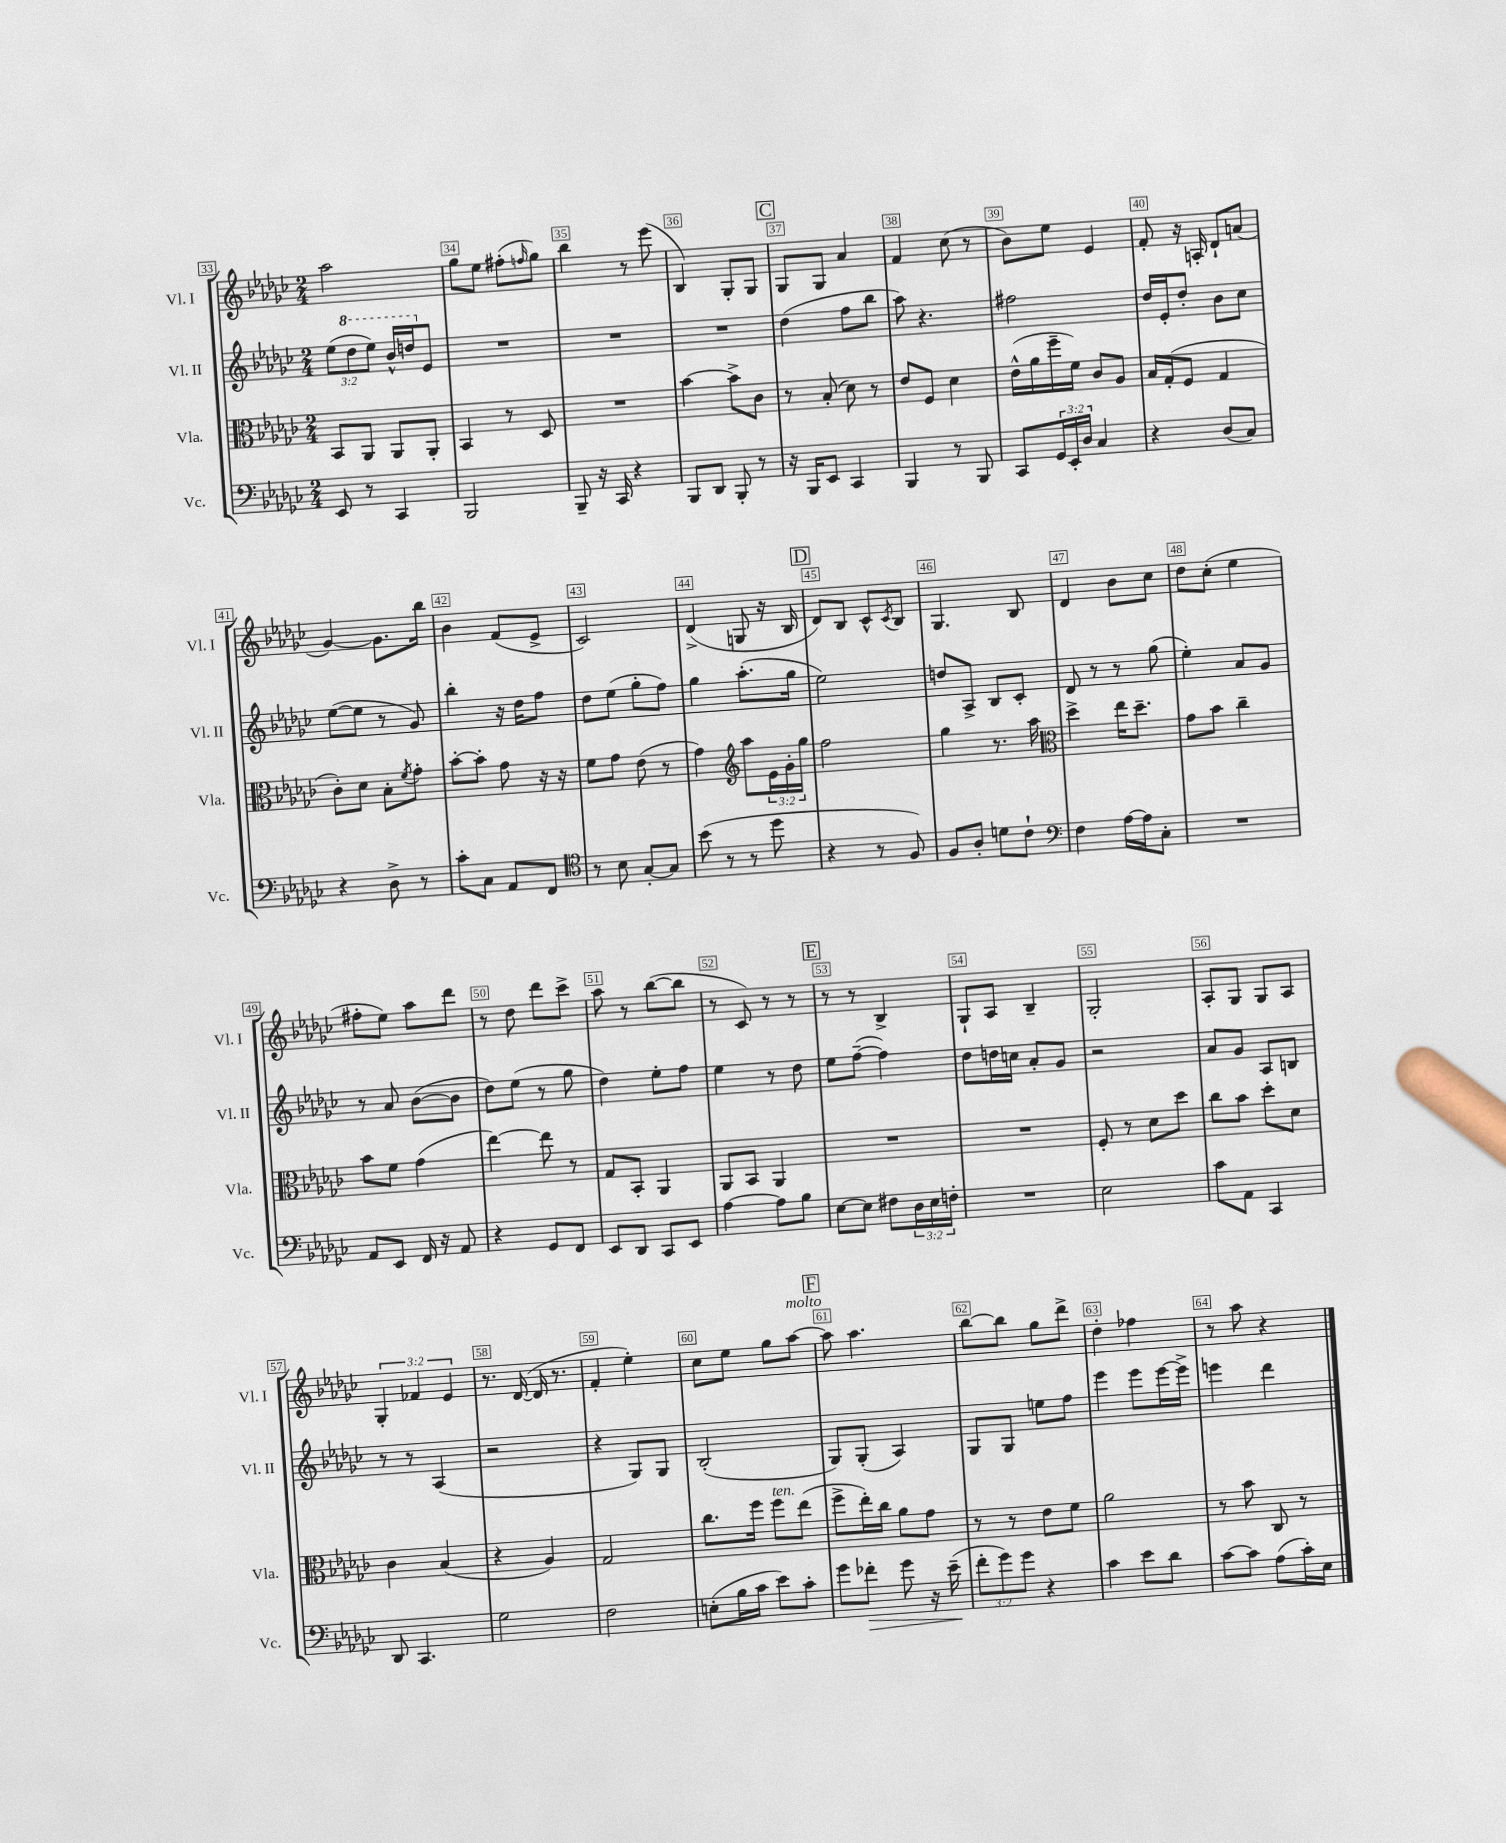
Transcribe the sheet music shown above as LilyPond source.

<<
\new StaffGroup <<
\new Staff = "s0" \with { instrumentName = "Vl. I" shortInstrumentName = "Vl. I" } {
    \clef treble \key ges \major \numericTimeSignature \time 2/4 \override Staff.TupletNumber.text = #tuplet-number::calc-fraction-text
    aes''2 |
    ges''8 ees''8 fis''8-.( \grace { f''16 } ges''8) |
    bes''4 r8 ees'''8( |
    bes4) ges8-. ges8 |
    \mark \markup { \box "C" } ges8 ges8 aes'4 |
    f'4 ces''8( r8 |
    bes'8) ees''8 ees'4 |
    f'8-. r16 a16-. des'8-! a'8( |
    ges'4~) ges'8. bes''16 |
    bes'4 f'8( ees'8-> |
    ces'2) |
    des'4->( g8 r16 bes16 |
    \mark \markup { \box "D" } des'8) bes8 ces'8-^ \acciaccatura { ces'8 } bes8 |
    ges4. bes8 |
    des'4 bes'8 ces''8 |
    des''8 ces''8-.( ees''4 |
    fis''8-. ees''8) aes''8 des'''8 |
    r8 des''8 des'''8 ces'''8-> |
    aes''8 r8 bes''8~( bes''8 |
    r8 ces'8) r8 r8 |
    \mark \markup { \box "E" } r8 r8 bes4-> |
    ges8-! aes8 bes4-- |
    ges2-. |
    aes8-. ges8 ges8 aes8 |
    \tuplet 3/2 { ges4-. fes'4 ees'4 } |
    r8. des'16~( des'16 r8. |
    f'4-. ees''4-.) |
    ces''8 ees''8 ges''8 aes''8~^\markup { \italic "molto" } |
    \mark \markup { \box "F" } aes''8 aes''4. |
    bes''8~ bes''8 ges''8 des'''8-> |
    des''4-. fes''4 |
    r8 aes''8 r4 \bar "|." |
}
\new Staff = "s1" \with { instrumentName = "Vl. II" shortInstrumentName = "Vl. II" } {
    \clef treble \key ges \major \numericTimeSignature \time 2/4 \override Staff.TupletNumber.text = #tuplet-number::calc-fraction-text
    \tuplet 3/2 { ees''8( \ottava #1 des'''8 ees'''8) } bes''16-^ d'''16 \ottava #0 ees'8 |
    R2 |
    R2 |
    R2 |
    \mark \markup { \box "C" } des''4( f''8 bes''8 |
    aes''8) r4. |
    fis''2 |
    des''16 ees'16-. des''8-. bes'8 ces''8 |
    ees''8~( ees''8 r8 ges'8) |
    bes''4-. r16 des''16 f''8 |
    des''8 ees''8( ges''8-. f''8) |
    ges''4 aes''8.-.( ges''16 |
    \mark \markup { \box "D" } ees''2) |
    d''8 aes8-> bes8 ces'8-. |
    des'8 r8 r8 ges''8( |
    ees''4-.) aes'8 ges'8 |
    r8 aes'8 bes'8~( bes'8 |
    des''8) ees''8( r8 ges''8 |
    des''4) ees''8-. f''8 |
    ees''4 r8 des''8 |
    \mark \markup { \box "E" } ees''8 f''8~--( f''4) |
    des''8 d''16 c''16 aes'8-. ges'8 |
    r2 |
    aes'8 ges'8 aes8 b8 |
    r8 r8 aes4( |
    r2 |
    r4 ges8) ges8 |
    bes2-.( |
    \mark \markup { \box "F" } ges8) ges8-.( aes4) |
    ges8 ges8 e''8 f''8 |
    ees'''4 ees'''8 ees'''16~ ees'''16-> |
    e'''4 des'''4 \bar "|." |
}
\new Staff = "s2" \with { instrumentName = "Vla." shortInstrumentName = "Vla." } {
    \clef alto \key ges \major \numericTimeSignature \time 2/4 \override Staff.TupletNumber.text = #tuplet-number::calc-fraction-text
    bes,8 aes,8 aes,8 aes,8-. |
    bes,4 r8 des8 |
    R2 |
    bes'4~ bes'8-> ces'8 |
    \mark \markup { \box "C" } r8 bes8-.( des'8) r8 |
    ees'8 f8 des'4 |
    ees'16-^( aes'16 f''16-- f'16) ces'8 aes8 |
    bes16 ges16-.( f8 ges4 |
    ces'8-.) des'8 bes8-. \acciaccatura { f'8 } ges'8-. |
    bes'8~-. bes'8-. ges'8 r16 r16 |
    f'8 ges'8 ees'8( r8 |
    ges'4) \clef treble aes''8 \tuplet 3/2 { ees'16 ges'16-. ges''16 } |
    \mark \markup { \box "D" } f''2 |
    ges''4 r8. aes''16 |
    \clef alto des''4-> ees''16 des''8.-- |
    ges'8 bes'8 ces''4-- |
    bes'8 f'8 ges'4( |
    ees''4~) ees''8 r8 |
    ges8 bes,8-. aes,4 |
    aes,8 bes,8 aes,4 |
    \mark \markup { \box "E" } R2 |
    R2 |
    f8-. r8 des'8 des''8 |
    ces''8 bes'8 des''8-. des'8 |
    ces'4 bes4( |
    r4 aes4) |
    ges2 |
    ces''8. f''16 f''8^\markup { \italic "ten." } ees''8( |
    \mark \markup { \box "F" } f''8-> ees''16-.) ces''16 aes'8 ges'8 |
    r8 r8 ees'8 f'8 |
    aes'2 |
    r8 bes'8 ces8 r8 \bar "|." |
}
\new Staff = "s3" \with { instrumentName = "Vc." shortInstrumentName = "Vc." } {
    \clef bass \key ges \major \numericTimeSignature \time 2/4 \override Staff.TupletNumber.text = #tuplet-number::calc-fraction-text
    ees,8 r8 ces,4 |
    bes,,2 |
    bes,,8-- r16 ces,16 r4 |
    bes,,8 des,8 bes,,8-. r8 |
    \mark \markup { \box "C" } r16 bes,,16 ees,8 ces,4 |
    bes,,4 r8 bes,,8 |
    ces,8 \tuplet 3/2 { ges,16 ees,16-. des16 } ces4 |
    r4 des8( ces8) |
    r4 des8-> r8 |
    ces'8-. ces8 aes,8 f,8 |
    \clef tenor r8 bes8 ges8~-. ges8 |
    bes'8( r8 r8 des''8 |
    \mark \markup { \box "D" } r4 r8 f8) |
    f8 aes8-. d'8 ces'8-! |
    \clef bass f4 aes16~ aes16 ces8-. |
    R2 |
    aes,8 ees,8 f,16 r16 aes,8 |
    r4 ges,8 f,8 |
    ees,8 des,8 ces,8 ees,8 |
    aes4~ aes8 bes8 |
    \mark \markup { \box "E" } ees8~ ees8 fis8 \tuplet 3/2 { des16 ees16 f16-. } |
    R2 |
    ees2 |
    ces'8 aes,8 ces,4 |
    des,8 ces,4. |
    ges2 |
    f2 |
    e8-.( bes16 ces'16 ees'8) ces'8-. |
    \mark \markup { \box "F" } ges'8 fes'8-.\> ges'8 r16 ees'16--\!( |
    \tuplet 3/2 { f'8-. ges'8) ges'8 } r4 |
    ces'4 ees'8 des'8 |
    ces'8~ ces'8 aes8( ces'16-.) ees16 \bar "|." |
}
>>
>>
\layout { \context { \Score currentBarNumber = #33 \override BarNumber.break-visibility = ##(#f #t #t) barNumberVisibility = #all-bar-numbers-visible \override BarNumber.stencil = #(make-stencil-boxer 0.1 0.3 ly:text-interface::print) } }
